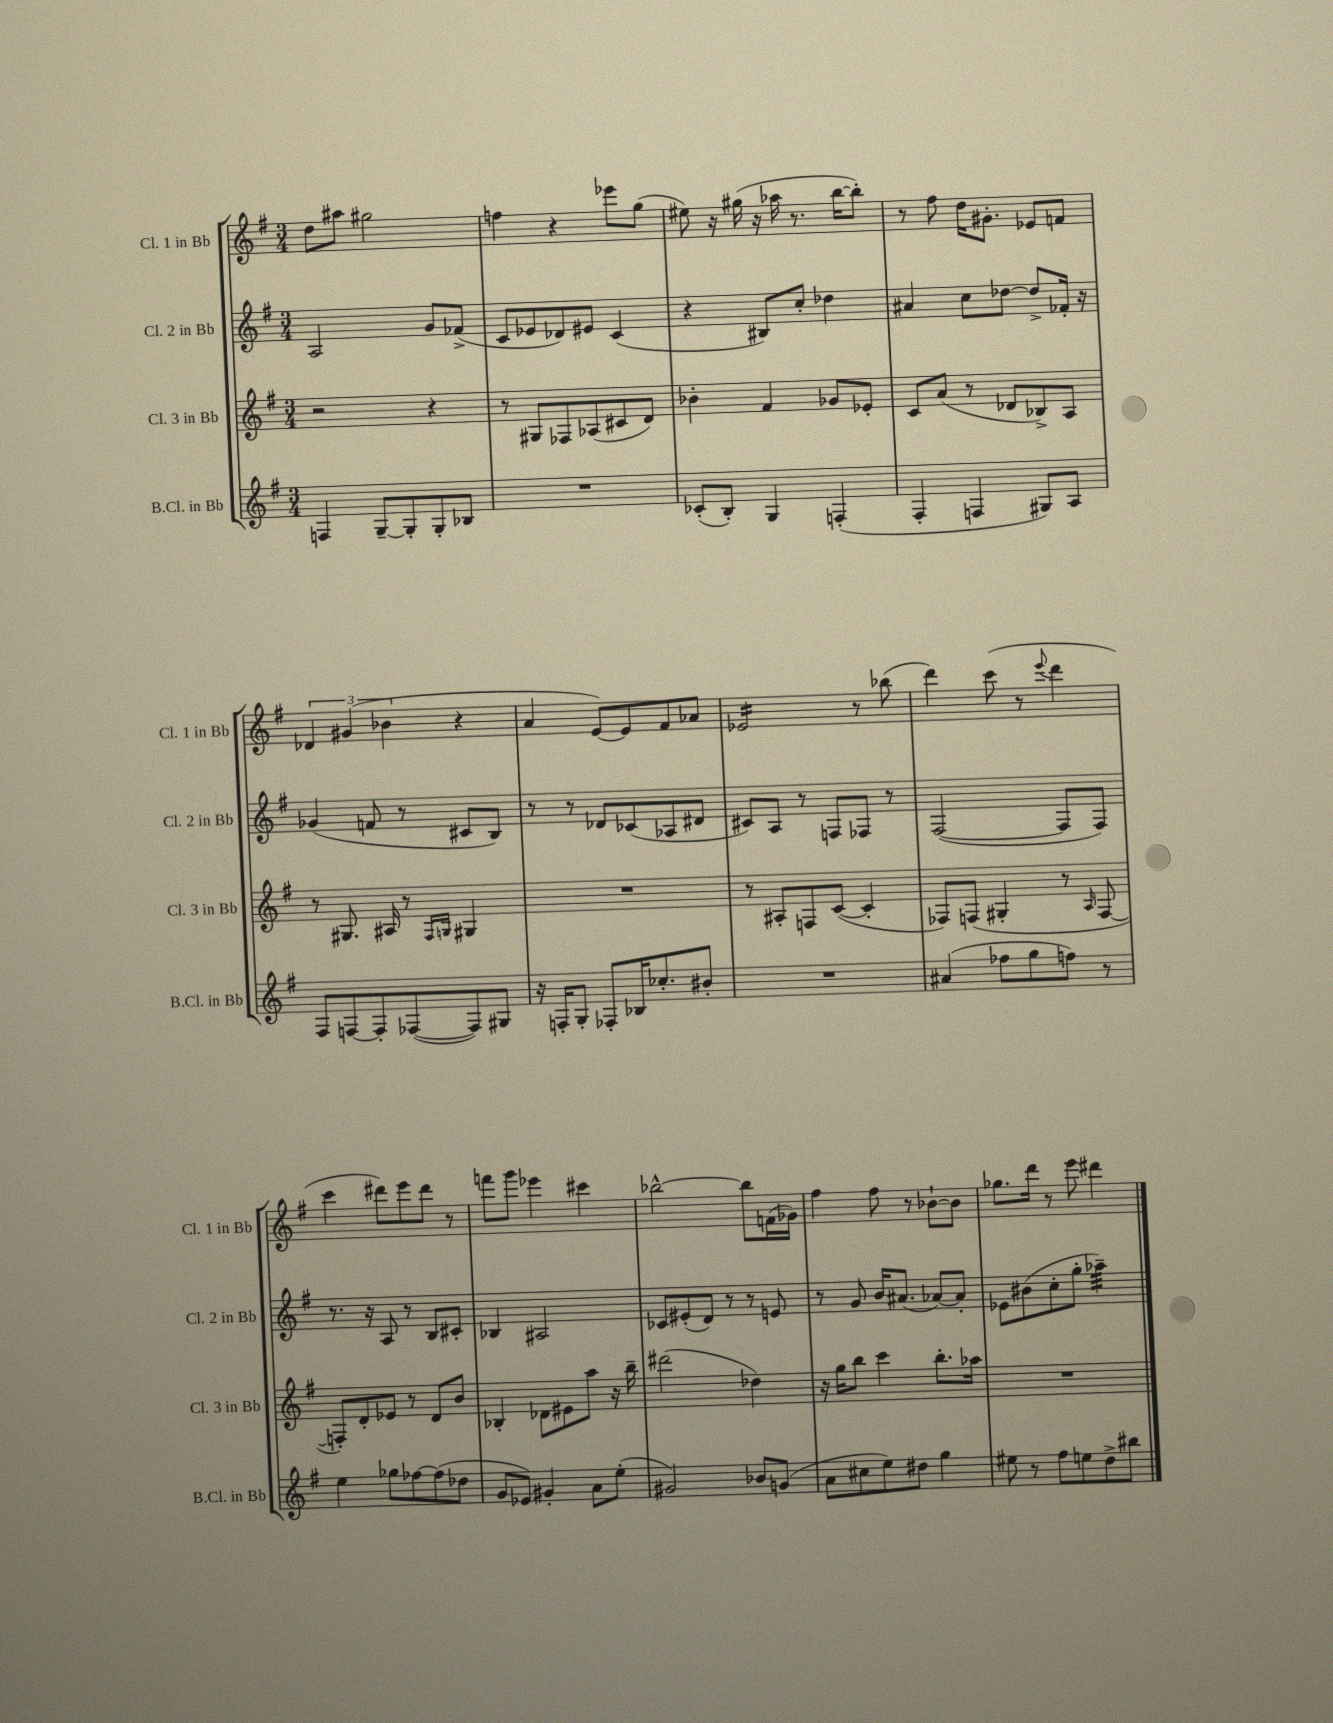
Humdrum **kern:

**kern	**kern	**kern	**kern
*staff4	*staff3	*staff2	*staff1
*clefG2	*clefG2	*clefG2	*clefG2
*k[f#]	*k[f#]	*k[f#]	*k[f#]
*M3/4	*M3/4	*M3/4	*M3/4
4F	2r	2A	8dd
.	.	.	8aa#
[8G~	.	.	2gg#
8G']	.	.	.
8G'	4r	8g	.
8B-	.	(8f-^	.
=	=	=	=
2.r	8r	8c	4ff
.	8G#	8e-	.
.	8F-	8d-)	4r
.	(8A-	8e#	.
.	8c#	(4c	8eee-
.	8d)	.	(8gg
=	=	=	=
(8c-'	4b-'	4r	8ee#)
8B')	.	.	16r
.	.	.	(16gg#
4G	4f#	8B#)	16r
.	.	.	16aa-
.	.	8cc'	8.r
(4F'	8g-	4dd-	.
.	.	.	[16bb
.	8e-'	.	8bb'])
=	=	=	=
4F#'	8c	4a#	8r
.	(8a	.	8ff#
4F	8r	8cc	16dd
.	.	.	8.g#'
.	8d-	[8dd-	.
8G#)	8B-^)	8dd-^]	8e-
8A	8A	16f-'	8f
.	.	16r	.
=	=	=	=
8F#	8r	(4g-	6d-
[8F	8.G#	.	.
.	.	.	(6g#
8F']	.	8f	.
.	16A#	.	.
.	.	.	6b-
([8F-	8r	8r	.
.	16qqF#	.	.
.	16qqG	.	.
8F-])	4G#	8c#	4r
8G#	.	8B)	.
=	=	=	=
16r	2.r	8r	4a
16F'	.	.	.
8G'	.	8r	.
8F-'	.	8d-	[8e)
16B-	.	(8c-	8e]
8.cc-'	.	.	.
.	.	8A-	8f#
8b#'	.	8d#	8a-
=	=	=	=
2.r	8r	8c#)	2e-
.	8A#'	8A	.
.	8F	8r	.
.	([8c	8F	.
.	4c']	8F-	8r
.	.	8r	(8bb-
=	=	=	=
(4a#	8F-)	([2F#	4ddd)
.	(8F	.	.
8ff-	4G#'	.	(8ccc
8gg	.	.	8r
.	.	.	8qqeee
8ff)	8r	8F#]	4ddd
.	16qqA	.	.
8r	[8F	8F#)	.
=	=	=	=
4ee	8F'])	8.r	4ccc
.	8d'	.	.
.	.	16r	.
8gg-	8e-	8A	8ddd#)
[8ff-	8r	8r	8eee
(8ff-]	8d	8B	8ddd#
8dd-	8b	8c#'	8r
=	=	=	=
8g	4B-'	4B-	8fff
8e-)	.	.	8ggg
4g#'	8d-	2A#	4eee-
.	8e#	.	.
8a	8aa	.	4ccc#
(8ee'	16r	.	.
.	16bb~	.	.
=	=	=	=
2g#)	(2ddd#	8c-	[2bb-^^
.	.	(8e#'	.
.	.	8d)	.
.	.	8r	.
8b-	4dd-)	8r	8bb-]
(8g	.	8e	(16f
.	.	.	16g-)
=	=	=	=
8a	16r	8r	4ff#
.	16gg	.	.
8cc#	8bb	8g	.
8ee)	4ccc	16b	8ff#
.	.	(8.a#	.
8dd#	.	.	8r
4gg	8.bb'	[8a-)	[8b-`
.	.	8a-']	8b-]
.	16aa-	.	.
=	=	=	=
8ee#	2.r	8e-	8.gg-
8r	.	(8b#	.
.	.	.	16ddd
8ff#	.	8cc'	8r
8ee	.	8gg'	8eee
8dd^	.	4aa-~)	4ddd#
8bb#	.	.	.
==	==	==	==
*-	*-	*-	*-
